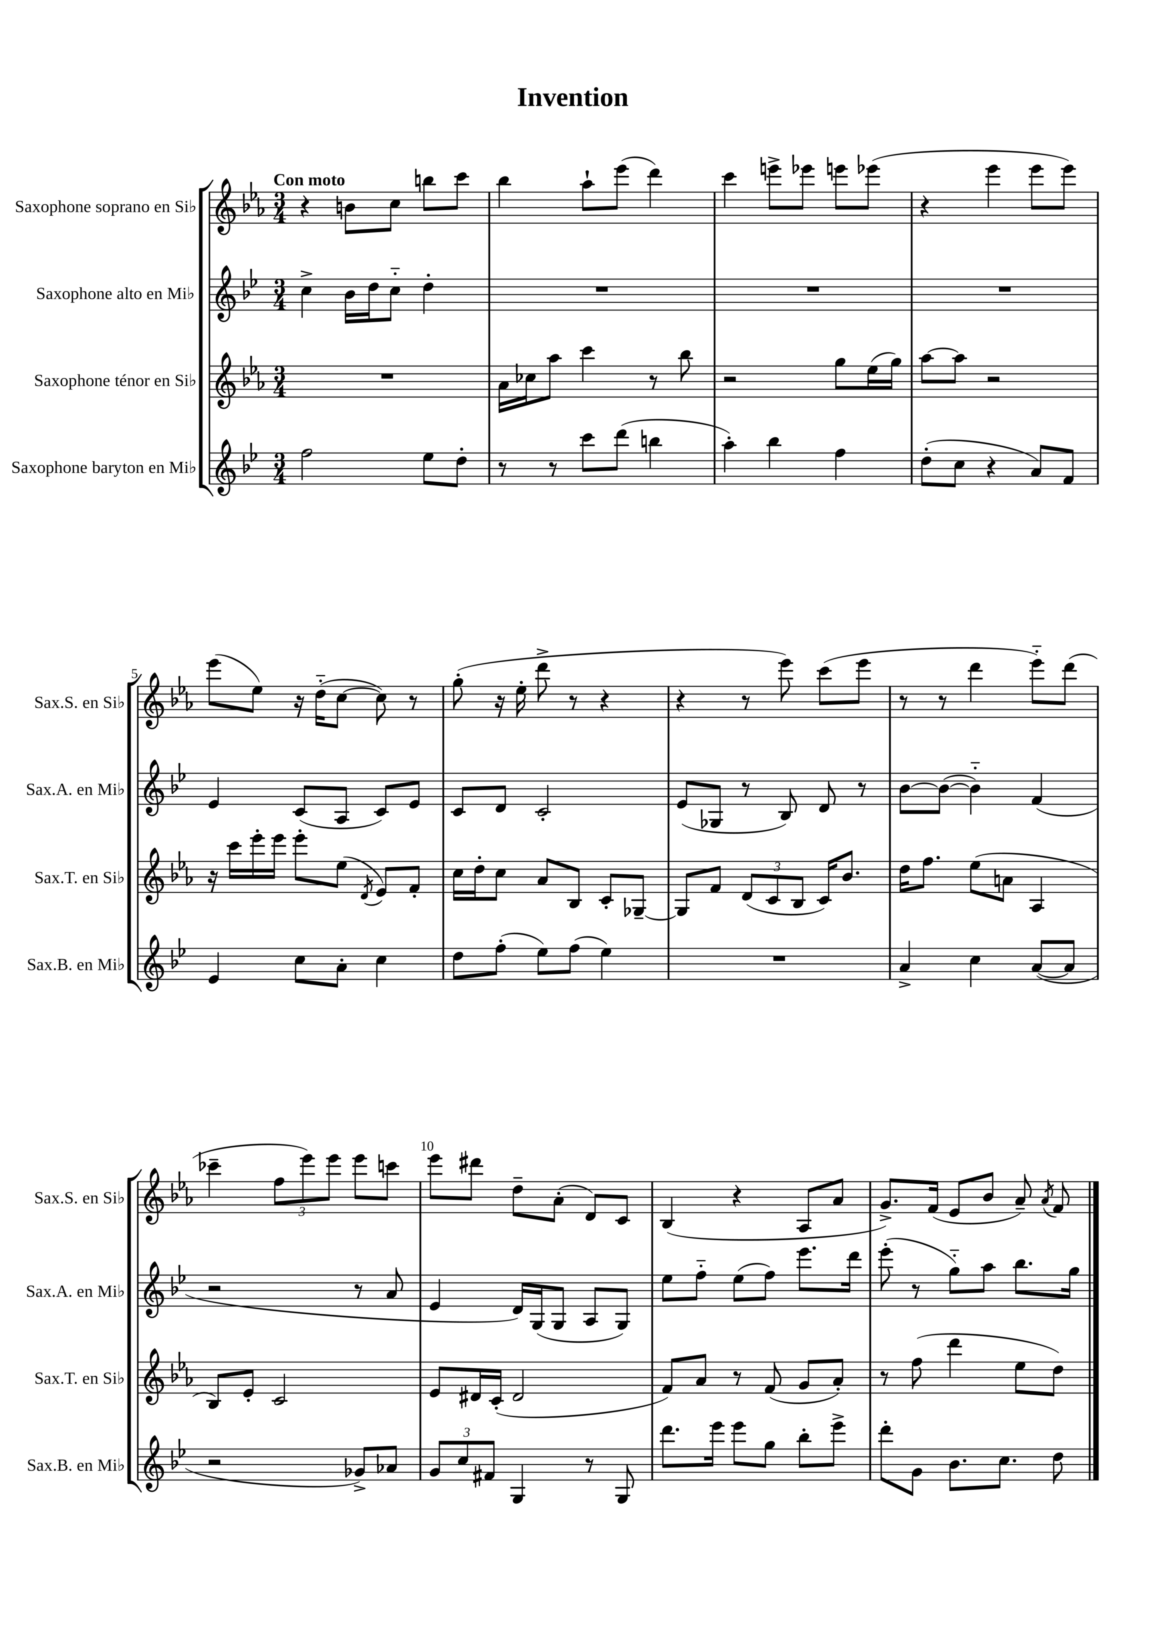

**kern	**kern	**kern	**kern
*staff4	*staff3	*staff2	*staff1
*clefG2	*clefG2	*clefG2	*clefG2
*k[b-e-]	*k[b-e-a-]	*k[b-e-]	*k[b-e-a-]
*M3/4	*M3/4	*M3/4	*M3/4
2ff	2.r	4cc^	4r
.	.	16b-	8b
.	.	16dd	.
.	.	8cc'~	8cc
8ee-	.	4dd'	8bb
8dd'	.	.	8ccc
=	=	=	=
8r	16a-	2.r	4bb-
.	16cc-	.	.
8r	8aa-	.	.
8ccc	4ccc	.	8aa-`
(8ddd	.	.	(8eee-
4bb	8r	.	4ddd)
.	8bb-	.	.
=	=	=	=
4aa')	2r	2.r	4ccc
4bb-	.	.	8eee^
.	.	.	8eee-
4ff	8gg	.	8eee
.	(16ee-	.	(8eee-
.	16gg)	.	.
=	=	=	=
(8dd'	[8aa-	2.r	4r
8cc	8aa-]	.	.
4r	2r	.	4eee-
8a)	.	.	8eee-
8f	.	.	8eee-)
=	=	=	=
4e-	16r	4e-	(8eee-
.	16ccc	.	.
.	16eee-'	.	8ee-)
.	16eee-	.	.
8cc	8eee-'	(8c	16r
.	.	.	(16dd'~
8a'	(8ee-	8A	[8cc
.	8qd	.	.
4cc	8e-)	8c)	8cc])
.	8f'	8e-	8r
=	=	=	=
8dd	16cc	8c	(8gg'
.	16dd'	.	.
(8ff'	8cc	8d	16r
.	.	.	16ee-'
8ee-)	8a-	2c'	8ddd^
(8ff	8B-	.	8r
4ee-)	8c'	.	4r
.	[8G-~	.	.
=	=	=	=
2.r	8G-]	(8e-	4r
.	8f	8G-	.
.	(12d	8r	8r
.	12c	.	.
.	.	8B-)	8eee-)
.	12B-	.	.
.	16c)	8d	(8ccc
.	8.b-	.	.
.	.	8r	8eee-
=	=	=	=
4a^	16dd	[8b-	8r
.	8.ff	.	.
.	.	(8b-_	8r
4cc	(8ee-	4b-'~])	4ddd
.	8a	.	.
([8a	4A-	(4f	8eee-'~)
8a]	.	.	(8ddd
=	=	=	=
2r	8B-)	2r	4ccc-~
.	8e-'	.	.
.	2c	.	12ff
.	.	.	12eee-)
.	.	.	12eee-
8g-^)	.	8r	8eee-
8a-	.	8a	8ccc
=	=	=	=
12g	8e-	4e-	8eee-
12cc	.	.	.
.	16d#	.	8ddd#
12f#	.	.	.
.	(16c'	.	.
4G	2d#	16d)	8dd~
.	.	(16G	.
.	.	8G	(8a-'
8r	.	8A	8d)
8G	.	8G)	8c
=	=	=	=
8.ddd	8f)	8ee-	(4B-
.	8a-	8ff'~	.
16eee-	.	.	.
8eee-	8r	(8ee-	4r
8gg	(8f	8ff)	.
8bb-'	8g	8.eee-	8A-
8eee-^	8a-')	.	8a-
.	.	16ddd	.
=	=	=	=
8ddd'	8r	(8eee-'	8.g^)
8g	(8ff	8r	.
.	.	.	(16f
8.b-	4ddd	8gg'~)	8e-
.	.	8aa	8b-
8.cc	.	.	.
.	8ee-	8.bb-	8a-~)
.	.	.	8qa-
8dd	8dd)	.	8f
.	.	16gg	.
==	==	==	==
*-	*-	*-	*-
